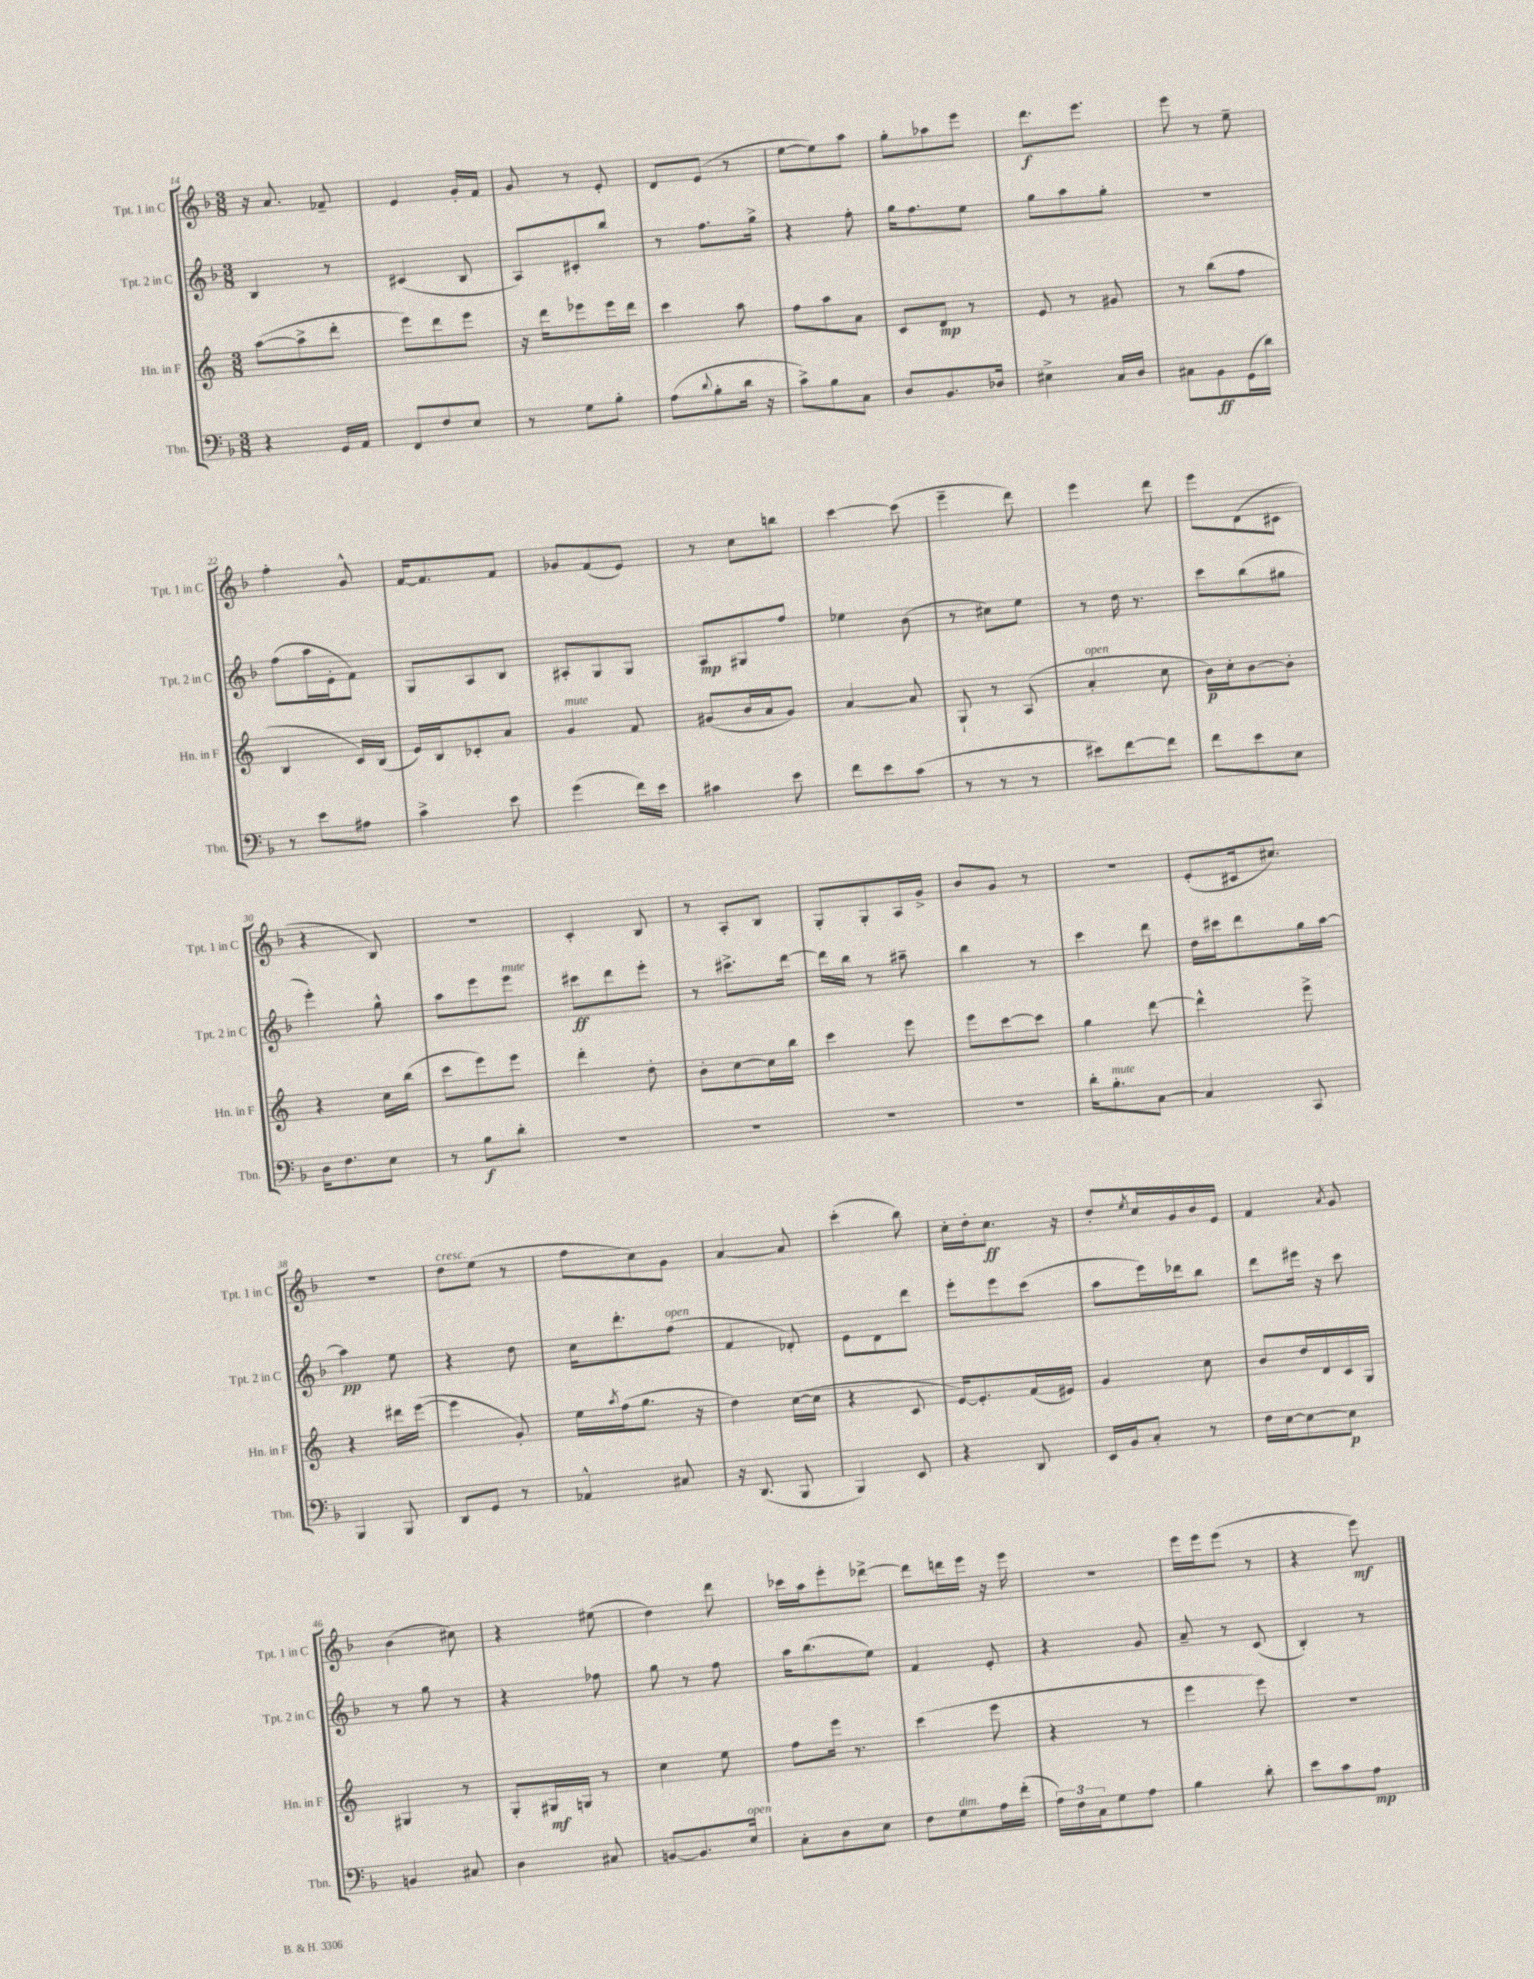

**kern	**kern	**kern	**kern
*staff4	*staff3	*staff2	*staff1
*clefF4	*clefG2	*clefG2	*clefG2
*k[b-]	*k[]	*k[b-]	*k[b-]
*M3/8	*M3/8	*M3/8	*M3/8
4r	([8aa\L	4B-/	16r
.	.	.	8.a/
.	8aa^\]	.	.
16GG/LL	8ddd'\J	8r	8f-~/
16AA/JJ	.	.	.
=	=	=	=
8FF/L	8eee\L)	(4c#/	4e/
8F/	8ddd\	.	.
8E/J	8eee\J	8B-/	16g'/LL
.	.	.	16f/JJ
=	=	=	=
8r	16r	8A/L)	8g/
.	16ddd\LK	.	.
8G\L	8eee-\	8c#'/	8r
8B-'\J	16eee-\L	8bb-/J	8e'/
.	16ddd\JJ	.	.
=	=	=	=
(8A\L	4ccc\	8r	8d/L
8qqd/	.	.	.
8B-'\	.	8.ff\L	(8e/J
16d\Jk	8aa\	.	8r
16r	.	16gg^\Jk	.
=	=	=	=
8c^\L)	8ff\L	4r	[8ee\L
8B-\	8aa\	.	8ee\])
8C\J	8a\J	8ff'\	8aa\J
=	=	=	=
8D/L	8c/L	16gg\LK	8gg'\L
.	.	8.ff\	.
8.BB-/	8d/J	.	8aa-\
.	8r	8ee\J	8eee\J
16D-/Jk	.	.	.
=	=	=	=
4E#^\	8e/	8gg\L	8.ddd\L
.	8r	8aa\	.
.	.	.	8.eee\J
16C/LL	8g#/	8gg'\J	.
16D/JJ	.	.	.
=	=	=	=
8C#\L	8r	4.r	8eee\
8BB-\	(8bb\L	.	8r
(16GG\L	8ff\J	.	8ee~\
16d\JJ)	.	.	.
=	=	=	=
8r	4B/	(8ff\L	4ff'\
8e\L	.	16aa\L	.
.	.	16e'\J	.
8A#\J	16c/LL)	8f\J)	8g^^/
.	(16B/JJ	.	.
=	=	=	=
4c^\	16e/LL)	8G/L	[16f/LK
.	16B/J	.	8.f/]
.	8c-'/	8A/	.
8e\	8a/J	8B-/J	8f/J
=	=	=	=
(4g\	4g/	8A#'/L	8g-/L
.	.	8G/	(8f/
16f\LL)	8f/	8G/J	8e/J)
16e\JJ	.	.	.
=	=	=	=
4c#\	(8g#/L	8A/L	8r
.	16b/L	8G#/	8cc\L
.	16a/J	.	.
8e\	8g#/J)	8ff/J	8bb\J
=	=	=	=
8f\L	[4a/	4ee-\	[4ccc\
8e\	.	.	.
(8c\J	8a/]	(8b-\	(8ccc\]
=	=	=	=
8r	8G`/	8r	4eee~\
8r	8r	8cc#\L)	.
8r	(8A/	8ee\J	8ddd\)
=	=	=	=
8e#\L)	4a'/	8r	4eee\
[8f\	.	16dd\	.
.	.	8.r	.
8f\]J	8cc\	.	8ddd\
=	=	=	=
8f\L	16b\LL)	8ccc\L	8eee\L
.	16cc'\J	.	.
8e\	[8b\	(8bb-\	(8d\
8E\J	8b'\]J	8gg#\J	8c#\J
=	=	=	=
16D\LK	4r	4eee'\)	4r
8.F\	.	.	.
8E\J	16cc\LL	8gg^^\	8B-/)
.	(16bb\JJ	.	.
=	=	=	=
8r	8ccc\L	8aa\L	4.r
8B-\L	8eee\)	8eee\	.
8d'\J	8eee\J	8eee\J	.
=	=	=	=
4.r	4ddd'\	8ccc#\L	4c'/
.	.	8ddd\	.
.	8dd'\	8eee'\J	8B-/
=	=	=	=
4.r	8b'\L	8r	8r
.	[8cc\	8.ccc#^\L	8A'/L
.	16cc\]L	.	8B-/J
.	16bb\JJ	[16ddd\Jk	.
=	=	=	=
4.r	4ccc\	16ddd\]LL	8G'/L
.	.	16bb-\JJ	.
.	.	8r	8G'/
.	8eee\	8aa#~\	16A/L
.	.	.	16g^/JJ
=	=	=	=
4.r	8eee\L	4bb-\	8b-/L
.	[8ccc\	.	8g/J
.	8ccc\]J	8r	8r
=	=	=	=
16d'\LK	4gg\	4ccc\	4.r
8.B-'\	.	.	.
[8C\J	[8ddd\	8ddd\	.
=	=	=	=
4C/]	4ddd^^\]	16dd\LL	(8e'/L
.	.	16ccc#\J	.
.	.	8ddd\	16c#/k
.	.	.	8.cc#/J)
8CC/	8eee^\	16gg\L	.
.	.	[16aa\JJ	.
=	=	=	=
4BBB-/	4r	4aa\]	4.r
8BBB-/	16ddd#\LL	8ee\	.
.	([16eee\JJ	.	.
=	=	=	=
8DD/L	4eee\]	4r	8dd\L
8GG/J	.	.	(8ee\J
8r	8g'/)	8dd\	8r
=	=	=	=
4AA-^^/	16ee\LL	16cc\LK	8ff\L
.	8qaa/	.	.
.	(16ff\J	8.ddd'\	.
.	8.gg\J	.	8cc\)
8C#/	.	(8ff\J	8g\J
.	16r	.	.
=	=	=	=
16r	4dd\)	4f/	[4a/
(8.DD/	.	.	.
8BBB-/	([16cc\LL	8d-'/)	8a/]
.	16cc\]JJ	.	.
=	=	=	=
4BBB-/)	4r	8e\L	(4ccc'\
.	.	8d\	.
8EE/	8c/	8ddd\J	8bb-\)
=	=	=	=
4r	[16e/LK)	8eee'\L	16cc'\LL
.	8.e'/]	.	16dd'\J
.	.	8eee\	8.cc\J
8DD/	(16f/L	(8ccc\J	.
.	16e#/JJ)	.	16r
=	=	=	=
16EE/LL	4g/	8aa\L	8dd'/L
16BB-/J	.	.	.
.	.	.	8qee/
8C'/J	.	16eee\L)	16cc/L
.	.	16ddd-\J	16g/
8r	8cc\	8bb-\J	16b-/
.	.	.	16e/JJ
=	=	=	=
16F\LL	8b/L	8ddd\L	4f/
[16E\J	.	.	.
8E\_	16dd/L	16eee#\Jk	.
.	16d/	16r	.
.	.	.	8qa/
8E\]J	16c/	8ccc\	8g/
.	16G/JJ	.	.
=	=	=	=
4BB/	4G#/	8r	(4b-\
.	.	8gg\	.
8C#/	8r	8r	8cc#\)
=	=	=	=
4D\	8G'/L	4r	4r
.	16G#/L	.	.
.	16G/JJ	.	.
8C#/	8r	8ff-\	(8ee#\
=	=	=	=
[8BB/L	4cc\	8gg\	4dd\)
8.BB/]	.	8r	.
.	8ee\	8ff\	8ddd\
16E/Jk	.	.	.
=	=	=	=
8C'\L	8ff\L	16aa\LK	16ccc-\LL
.	.	(8.bb-\	16aa\J
8D\	16eee\Jk	.	8eee'\
.	8.r	.	.
8E\J	.	8ee\J)	[8ddd-^\J
=	=	=	=
8F\L	(4ccc\	4f/	8ddd-\]L
8G\	.	.	16ddd\L
.	.	.	16eee\JJ
16A\L	8eee\	8e'/	16r
(16f'\JJ	.	.	16eee\
=	=	=	=
24A\LL)	4r	4r	4.r
24F\	.	.	.
24C\J	.	.	.
8G\	.	.	.
8A\J	8r	8g/	.
=	=	=	=
4B-\	4eee\	8a~/	16eee\LL
.	.	.	16eee\J
.	.	8r	(8eee\J
8d'\	8eee\)	(8c/	8r
=	=	=	=
8e\L	4.r	4B-'/)	4r
8c\	.	.	.
8A\J	.	8r	8eee\)
==	==	==	==
*-	*-	*-	*-
